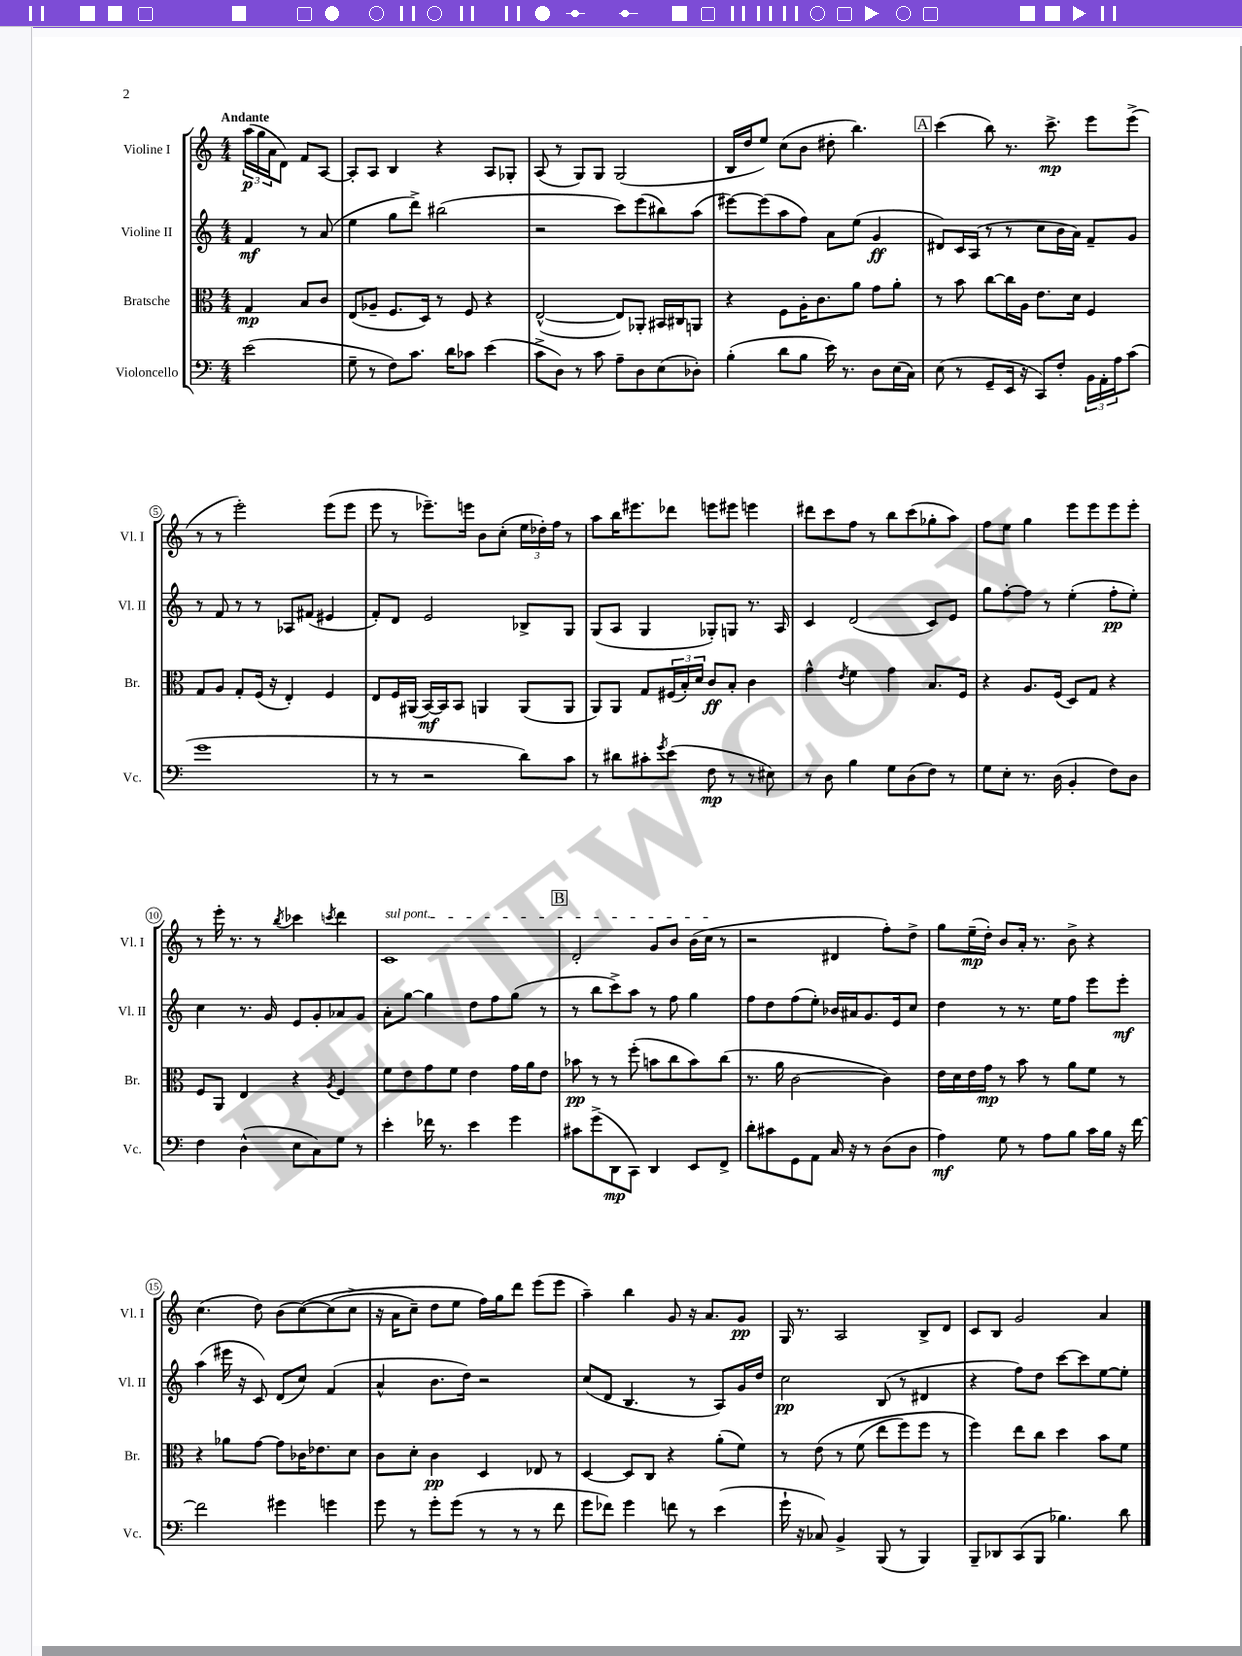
<<
\new StaffGroup <<
\new Staff = "s0" \with { instrumentName = "Violine I" shortInstrumentName = "Vl. I" } {
    \clef treble \key c \major \numericTimeSignature \time 4/4 \partial 2 \tempo "Andante"
    \tuplet 3/2 { a''16\p( g''16 a'16 } d'8) f'8 a8~ |
    a8-. a8 b4 r4 a8 ges8-. |
    a8( r8 g8) g8 g2( |
    b16 d''16 e''8) c''8( b'8 dis''8-. b''4.) |
    \mark \markup { \box "A" } c'''4( b''8) r8. c'''8.->\mp e'''8 e'''8->( |
    r8 r8 e'''2-.) e'''8( e'''8 |
    e'''8 r8 ees'''8.--) e'''16 b'8 c''8-.( \tuplet 3/2 { e''16 des''16-.) f''16 } r8 |
    a''8 b''16 eis'''8. des'''8 e'''8 eis'''8 e'''4 |
    dis'''8 c'''8 f''8 r8 b''8 c'''8( ges''8-. a''8) |
    f''8 e''8 g''4 e'''8 e'''8 e'''8 e'''8-. |
    r8 e'''16-. r8. r8 \acciaccatura { b''8 } ces'''4 \acciaccatura { c'''8 } d'''4 |
    \once \override TextSpanner.bound-details.left.text = \markup { \italic "sul pont." } c'1\startTextSpan |
    \mark \markup { \box "B" } d'2-. g'8 b'8 b'16( c''16\stopTextSpan r8 |
    r2 dis'4 f''8-.) d''8-> |
    g''8 e''16--\mp( d''16-.) b'8 a'16-. r8. b'8-> r4 |
    c''4.( d''8) b'8( c''8~)\( c''8( c''8-> |
    r16 a'16 c''8--) d''8 e''8 f''16\) g''16 d'''8 e'''8( e'''8 |
    a''4--) b''4 g'8 r16 a'8. g'8\pp |
    g16 r8. a2 b8-> d'8 |
    c'8 b8 g'2 a'4 \bar "|." |
}
\new Staff = "s1" \with { instrumentName = "Violine II" shortInstrumentName = "Vl. II" } {
    \clef treble \key c \major \numericTimeSignature \time 4/4 \partial 2
    f'4\mf r8 a'8( |
    e''4 g''8 d'''8->) bis''2( |
    r2 c'''8) e'''8( bis''8) a''8( |
    eis'''8~) eis'''8( a''8 f''8) a'8 e''8( g'4\ff |
    \mark \markup { \box "A" } dis'8) c'16 a16( r8 r8 c''8 b'16 a'16) f'8-- g'8 |
    r8 f'8 r8 r8 aes8 fis'8( eis'4 |
    f'8-.) d'8 e'2 bes8-> g8 |
    g8( a8 g4 ges8-.) g8 r8. a16 |
    c'4 d'2( c'8) e'8 |
    g''8 f''8~-. f''8 r8 e''4-.( f''8-.\pp e''8-.) |
    c''4 r8. g'16 e'8 g'8-. aes'8 g'8 |
    a'8-. g''8~ g''4 d''8 f''8 g''8( r8 |
    \mark \markup { \box "B" } r8 b''8 c'''8->) a''8 r8 f''8 g''4 |
    f''8 d''8 f''8( e''8-.) bes'16 ais'16 g'8. e'16 c''8 |
    d''4 r8 r8. e''16 f''8 e'''8 e'''8-.\mf |
    a''4( eis'''16 r16 c'8) d'8( c''8) f'4( |
    a'4-^ b'8. d''16) r2 |
    c''8( d'8 b4. r8 a8) g'16 d''16 |
    c''2\pp b8( r8 dis'4 |
    r4 f''8) d''8 c'''8~ c'''8 e''8~ e''8-. \bar "|." |
}
\new Staff = "s2" \with { instrumentName = "Bratsche" shortInstrumentName = "Br." } {
    \clef alto \key c \major \numericTimeSignature \time 4/4 \partial 2
    g4\mp b8 c'8 |
    e8( aes8-- f8. d16) r8 f8 r4 |
    e2~-^( e8) aes,8-. bis,16 cis16 a,8 |
    r4 f8 a16-. c'8. a'8 g'8 a'8-. |
    \mark \markup { \box "A" } r8 b'8 c''8~ c''16 a16 e'8. d'16 f4 |
    g8 a8 g8-. f16( r16 e4-.) f4 |
    e8 f16 ais,16( b,16~\mf) b,16 b,8 a,4 a,8( a,8 |
    a,8) a,8 g8 \tuplet 3/2 { fis16( b16-.) d'16 } c'8\ff b8-. c'4 |
    g'4-^ \acciaccatura { e'8 } f'4 g'4 b8. f16 |
    r4 a8. f16( d8) g8 r4 |
    f8 a,8 e4 r4 \acciaccatura { a8 } f4 |
    f'8 e'8 g'8 f'8 e'4 g'16 a'16 e'8 |
    \mark \markup { \box "B" } bes'8\pp r8 r8 f''8-.( b'8 c''8 b'8) c''8( |
    r8. a'16 c'2~ c'4) |
    e'16 d'16 e'16 g'16\mp r8 b'8 r8 a'8 f'8 r8 |
    r4 aes'8 g'8~ g'8 ces'16 ees'8. d'8 |
    c'8 d'8-. c'4\pp d4 ees8 r8 |
    d4~ d8 c8 r4 a'8-.( f'8) |
    r8 e'8\( r8 f'8( e''8 f''8) f''8 r8 |
    f''4\) e''8 c''8 d''4 b'8 f'8 \bar "|." |
}
\new Staff = "s3" \with { instrumentName = "Violoncello" shortInstrumentName = "Vc." } {
    \clef bass \key c \major \numericTimeSignature \time 4/4 \partial 2
    e'2( |
    g8-- r8 f8) c'8. d'16 ces'8 e'4( |
    c'8-> d8) r8 c'8 a8-- d8 e8( des8-.) |
    b4-.( d'8 b8 e'16) r8. d8 e16( c16) |
    \mark \markup { \box "A" } e8( r8 g,8-- e,16 r16 c,8) f8-. \tuplet 3/2 { b,16 a,16-. a16 } c'8( |
    g'1 |
    r8 r8 r2 d'8) c'8 |
    r8 dis'8 cis'8-. \acciaccatura { g'8 } e'8( f8\mp r8 r8 eis8) |
    r8 d8 b4 g8 d8( f8) r8 |
    g8 e8-. r8. d16( b,4-. f8) d8 |
    f4 d4-^( e8 c8) g8 r8 |
    e'4-. fes'16 r8. e'4 g'4 |
    \mark \markup { \box "B" } cis'8 g'8->( d,8\mp c,8) d,4 e,8 f,8-> |
    d'8-. cis'8 g,8 a,8 c16 r16 r8 d8( d8 |
    a4\mf) g8 r8 a8 b8 c'16 b16 r16 f'16~ |
    f'2 gis'4 g'4 |
    g'8 r8 g'8-. g'8( r8 r8 r8 f'8 |
    g'8 fes'8) g'4 f'8 r8 e'4( |
    g'16-! r16 ces8) b,4-> b,,8( r8 b,,4) |
    b,,8-- des,8 c,8( b,,8 bes4.) d'8 \bar "|." |
}
>>
>>
\layout { \context { \Score \override BarNumber.stencil = #(make-stencil-circler 0.1 0.3 ly:text-interface::print) } }
